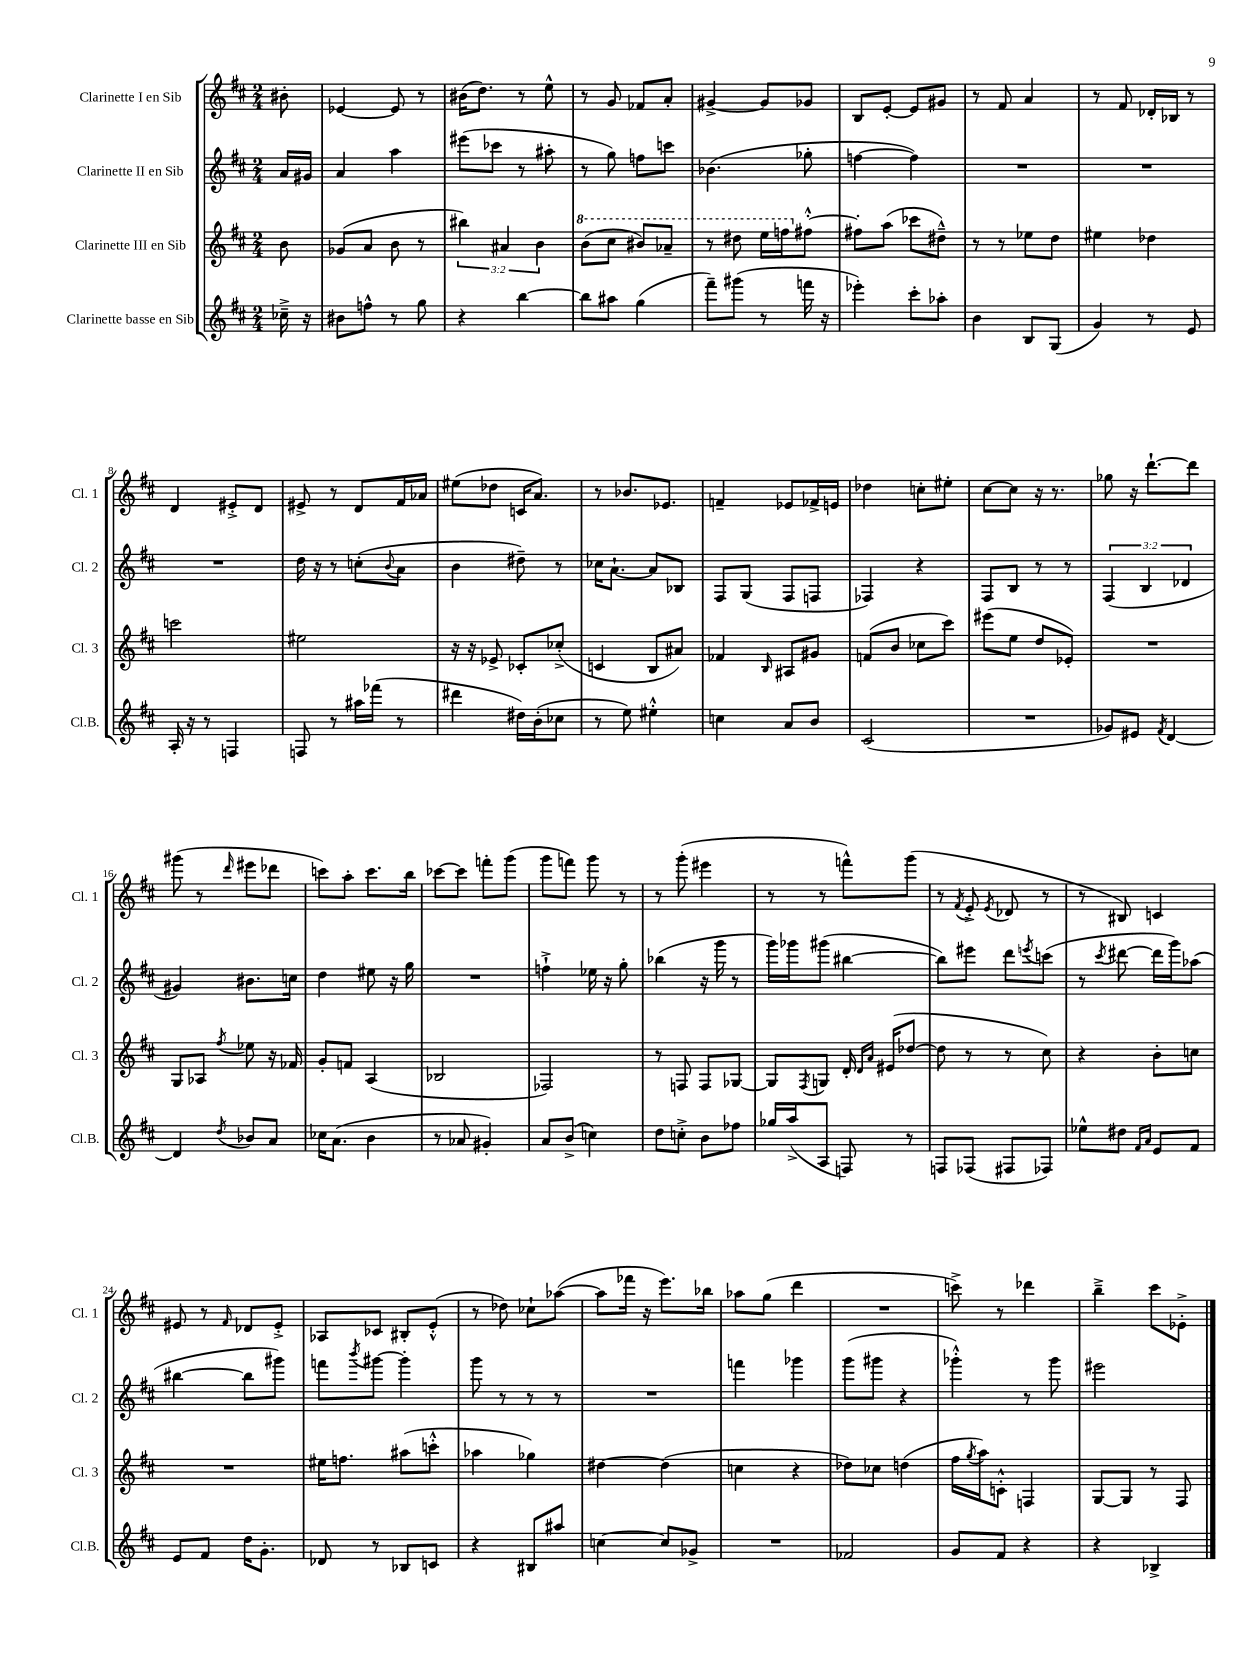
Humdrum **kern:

**kern	**kern	**kern	**kern
*staff4	*staff3	*staff2	*staff1
*clefG2	*clefG2	*clefG2	*clefG2
*k[f#c#]	*k[f#c#]	*k[f#c#]	*k[f#c#]
*M2/4	*M2/4	*M2/4	*M2/4
16cc-~^	8b	16a	8b#'
16r	.	16g#	.
=	=	=	=
8b#	(8g-	4a	[4e-
8ff^^	8a	.	.
8r	8b	4aa	8e-]
8gg	8r	.	8r
=	=	=	=
4r	6bb#)	(8eee#	(16b#
.	.	.	8.dd)
.	.	8ccc-	.
.	6a#	.	.
[4bb	.	8r	8r
.	6b	.	.
.	.	8aa#'	8ee^^
=	=	=	=
8bb]	(8bb	8r	8r
8aa#	8ccc#	8gg)	8g
(4gg	8bb#)	8ff	8f-
.	8aa-~	8ccc	8a'
=	=	=	=
8fff#~)	8r	(4.b-	[4g#^
(8ggg#	8ddd#	.	.
8r	16eee	.	8g#]
.	16fff	.	.
16fff	[8ff#'^^	8gg-'	8g-
16r	.	.	.
=	=	=	=
4eee-')	8ff#']	[4ff	8B
.	(8aa	.	[8e'
8ccc#'	8ccc-	4ff])	8e]
8aa-'	8dd#~^^)	.	8g#
=	=	=	=
4b	8r	2r	8r
.	8r	.	8f#
8B	8ee-	.	4a
(8G	8dd	.	.
=	=	=	=
4g)	4ee#	2r	8r
.	.	.	8f#
8r	4dd-	.	16d-'
.	.	.	16B-
8e	.	.	8r
=	=	=	=
16A'	2ccc	2r	4d
16r	.	.	.
8r	.	.	.
4F	.	.	8e#'^
.	.	.	8d
=	=	=	=
8F	2ee#	16dd	8e#^
.	.	16r	.
8r	.	8r	8r
16aa#	.	(8cc'	8d
(16fff-	.	.	.
.	.	8qqb	.
8r	.	8a	16f#
.	.	.	16a-
=	=	=	=
4ddd#	16r	4b	(8ee#
.	16r	.	.
.	8e-^	.	8dd-
16dd#)	8c-'	8dd#~)	16c
(16b'	.	.	8.a)
8cc-	(8cc-'^	8r	.
=	=	=	=
8r	4c	16cc-	8r
.	.	[8.a`	.
8ee)	.	.	8.b-
4ee#'^^	8B	8a]	.
.	.	.	8.e-
.	8a#)	8B-	.
=	=	=	=
4cc	4f-	8F#	4f~
.	.	(8G	.
.	16qqB	.	.
8a	8A#	8F#	8e-
8b	8g#	8F	16f-^
.	.	.	16e
=	=	=	=
(2c#	(8f	4F-)	4dd-
.	8b	.	.
.	8cc-	4r	8cc'
.	8ccc#)	.	8ee#'
=	=	=	=
2r	(8eee#	8F#	[8cc#
.	8ee	8B	8cc#]
.	8dd	8r	16r
.	.	.	8.r
.	8e-')	8r	.
=	=	=	=
8g-)	2r	(6F#	8gg-
8e#	.	.	16r
.	.	6B	.
.	.	.	[8.ddd`
8qf#	.	.	.
[4d	.	.	.
.	.	6d-	.
.	.	.	8ddd]
=	=	=	=
4d]	8G	4g#)	(8ggg#
.	8A-	.	8r
8qdd	8qff#	.	16qqddd
8b-	8ee-	8.b#	8eee#
8a	16r	.	8ddd-
.	16f-	16cc	.
=	=	=	=
16cc-	8g'	4dd	8ccc)
(8.a	.	.	.
.	8f	.	8aa'
4b	(4A	8ee#	8.ccc
.	.	16r	.
.	.	16gg	16bb
=	=	=	=
8r	2B-	2r	[8ccc-
8a-	.	.	8ccc-]
4g#')	.	.	8fff'
.	.	.	(8ggg
=	=	=	=
8a	2F-)	4ff`^	8ggg
(8b^	.	.	8fff)
4cc)	.	16ee-	8ggg
.	.	16r	.
.	.	8gg'	8r
=	=	=	=
8dd	8r	(4bb-	8r
8cc'^	8F	.	(8ggg'
8b	8F	16r	4eee#
.	.	16ggg	.
8ff-	[8G-	8r	.
=	=	=	=
16gg-	8G-]	16ggg)	8r
(16aa^	.	16ggg-	.
.	8qF#	.	.
8A	8G	(8ggg#	8r
8F)	16d'	[4bb#	8fff^^)
.	16qqd	.	.
.	16qqa	.	.
.	(16e#	.	.
8r	[8dd-	.	(8ggg
=	=	=	=
8F	8dd-]	8bb#])	8r
.	.	.	8qf#
(8F-	8r	8eee#	8e'^
.	.	.	8qe
8F#	8r	8ddd	8d-
.	.	8qeee	.
8F-)	8cc#)	(8ccc	8r
=	=	=	=
8ee-^^	4r	8r	8r
.	.	8qccc#	.
8dd#	.	[8ddd#	8B#)
16qqf#	.	.	.
16qqa	.	.	.
8e	8b'	16ddd#]	4c
.	.	16ggg)	.
8f#	8cc	(8aa-	.
=	=	=	=
8e	2r	[4bb#	8e#
8f#	.	.	8r
.	.	.	16qqf#
16dd	.	8bb#]	8d-
8.g'	.	.	.
.	.	8ggg#)	8e#'^
=	=	=	=
8d-	16ee#	8fff	8A-
.	8.ff	.	.
.	.	8qbbb	.
8r	.	[8ggg#	8c-
8B-	(8aa#	4ggg#']	8B#'
8c	8ccc'^^	.	(8e'^^
=	=	=	=
4r	4aa-	8ggg	8r
.	.	8r	8dd-)
8B#	4gg-)	8r	8cc-`
8aa#	.	8r	([8aa-
=	=	=	=
[4cc	[4dd#	2r	8aa-]
.	.	.	16fff-
.	.	.	16r
8cc]	(4dd#]	.	8.eee)
8g-^	.	.	.
.	.	.	16bb-
=	=	=	=
2r	4cc	4fff	8aa-
.	.	.	(8gg
.	4r	4ggg-	4ddd
=	=	=	=
2f-	8dd-)	(8ggg	2r
.	8cc-	8ggg#	.
.	(4dd	4r	.
=	=	=	=
8g	16ff#	4ggg-'^^)	8ccc^)
.	8qgg	.	.
.	16aa)	.	.
8f#	8c'^^	.	8r
4r	4F	8r	4ddd-
.	.	8ggg-	.
=	=	=	=
4r	[8G	2eee#	4bb~^
.	8G]	.	.
4B-^	8r	.	8ccc#
.	8F#	.	8e-'^
==	==	==	==
*-	*-	*-	*-
